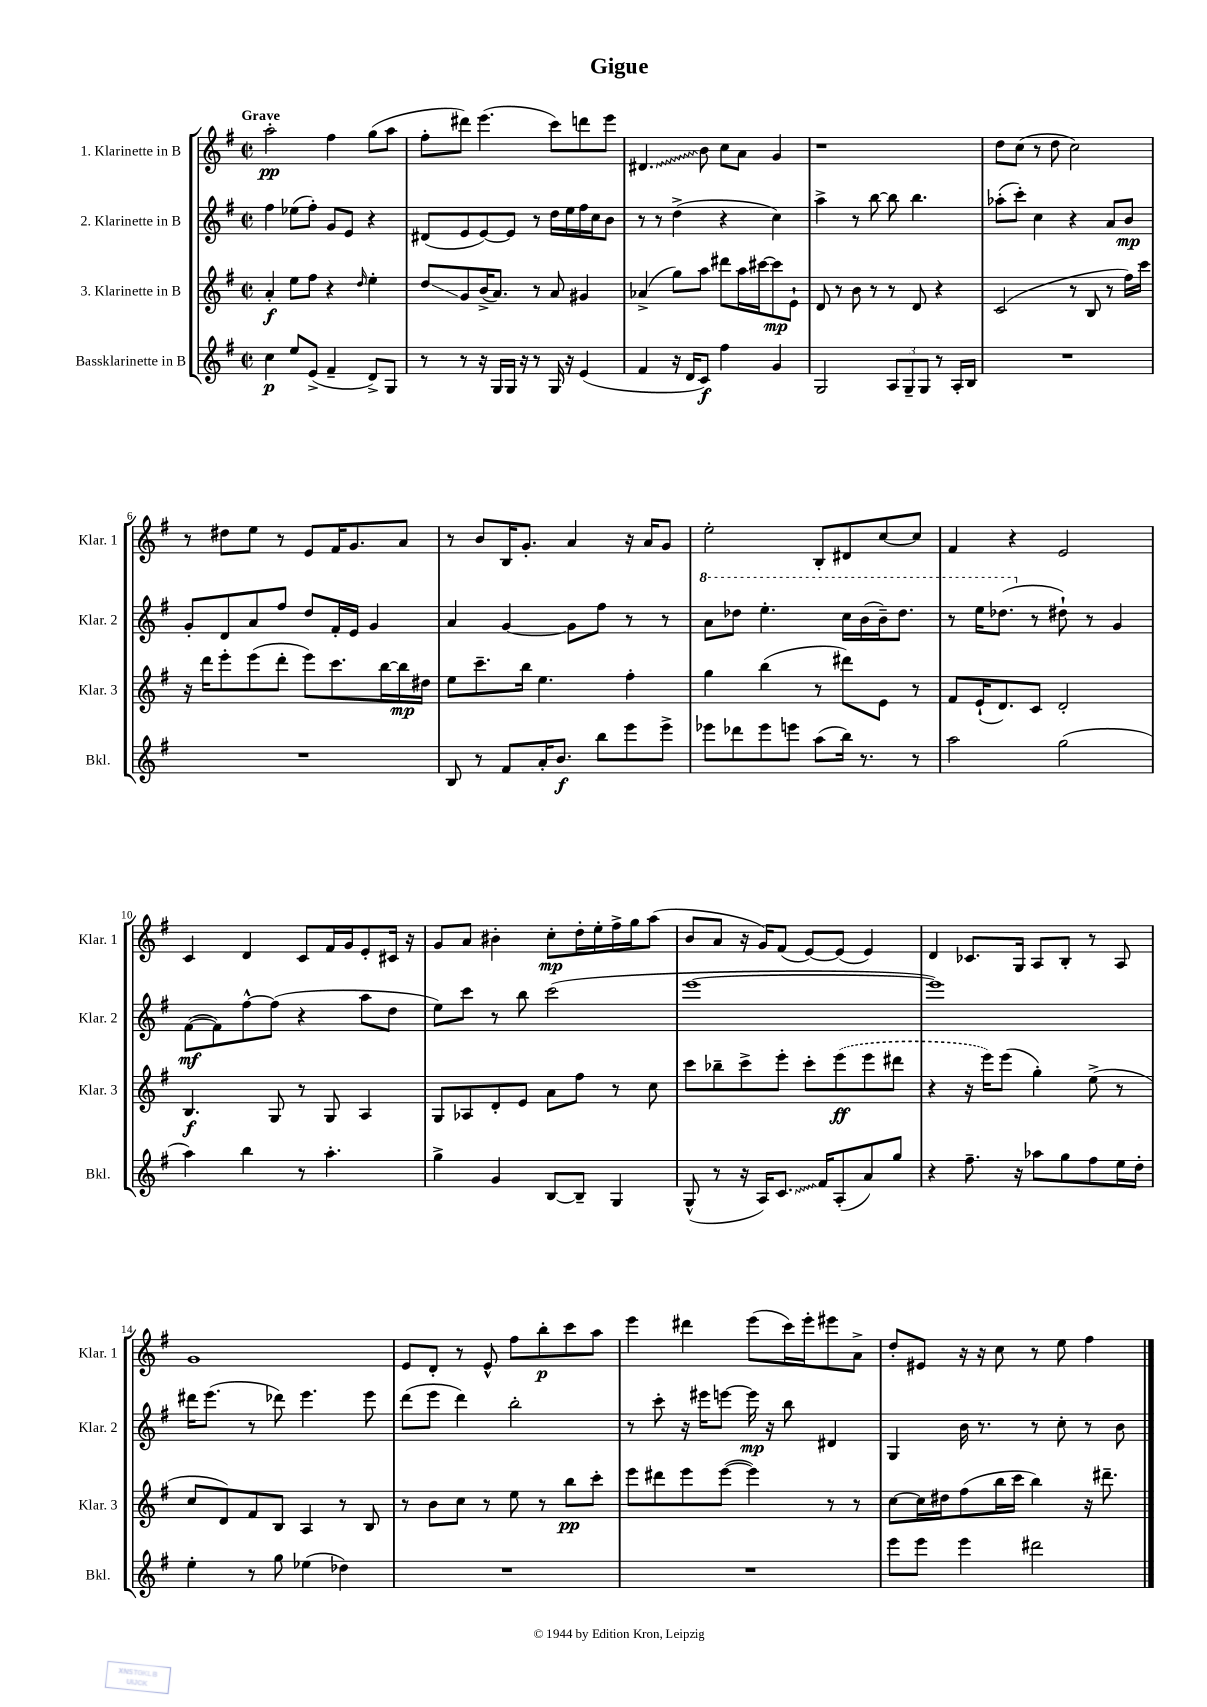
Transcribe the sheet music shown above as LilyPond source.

\header { title = "Gigue" }
<<
\new StaffGroup <<
\new Staff = "s0" \with { instrumentName = "1. Klarinette in B" shortInstrumentName = "Klar. 1" } {
    \clef treble \key g \major \defaultTimeSignature \time 2/2 \tempo "Grave"
    \autoBeamOff a''2-.\pp fis''4 g''8[( a''8] |
    fis''8[-. dis'''8]) e'''4.( c'''8[) d'''8 e'''8] |
    \once \override Glissando.style = #'zigzag dis'4.\glissando b'8 c''8[ a'8] g'4 |
    r1 |
    d''8[ c''8]( r8 d''8 c''2) |
    r8 dis''8[ e''8] r8 e'8[ fis'16 g'8. a'8] |
    r8 b'8[ b16 g'8.]-. a'4 r16 a'16[ g'8] |
    e''2-. b8[-. dis'8 c''8~ c''8] |
    fis'4 r4 e'2 |
    c'4 d'4 c'8[ fis'16 g'16 e'8-. cis'16] r16 |
    g'8[ a'8] bis'4-. c''8[-.\mp d''16-. e''16-. fis''16-> g''16 a''8]( |
    b'8[ a'8] r16 g'16[) fis'8]( e'8[~) e'8]( e'4) |
    d'4 ces'8.[ g16] a8[ b8]-. r8 a8 |
    g'1 |
    e'8[ d'8]-. r8 e'8-^ fis''8[ b''8-.\p c'''8 a''8] |
    e'''4 dis'''4 e'''8[( c'''16) e'''16-. eis'''8 a'8]-> |
    d''8[-. eis'8] r16 r16 c''8 r8 e''8 fis''4 \bar "|." |
}
\new Staff = "s1" \with { instrumentName = "2. Klarinette in B" shortInstrumentName = "Klar. 2" } {
    \clef treble \key g \major \defaultTimeSignature \time 2/2
    \autoBeamOff fis''4 ees''8[( fis''8]-.) g'8[ e'8] r4 |
    dis'8[( e'8 e'8~) e'8] r8 d''16[ e''16 fis''16 c''16 b'8] |
    r8 r8 d''4->( r4 c''4) |
    a''4-> r8 b''8~ b''8 b''4. |
    aes''8[-.( c'''8]-.) c''4 r4 a'8[ b'8]\mp |
    g'8[-. d'8 a'8 fis''8] d''8[ fis'16-. e'16] g'4 |
    a'4 g'4~ g'8[ fis''8] r8 r8 |
    \ottava #1 a''8[ des'''8] e'''4.-. c'''16[ b''16( b''16--) des'''8.] |
    r8 e'''16[ des'''8.]( \ottava #0 r8 dis''8-!) r8 g'4 |
    fis'8[~\mf( fis'8) fis''8~-^ fis''8]( r4 a''8[ d''8] |
    e''8[) c'''8] r8 b''8 c'''2( |
    e'''1~ |
    e'''1) |
    dis'''16[ e'''8.]( r8 des'''8) e'''4. e'''8 |
    d'''8[( e'''8] d'''4) b''2-. |
    r8 c'''8-. r16 eis'''16[ e'''8]~ e'''16\mp r16 b''8 dis'4 |
    g4 b'16 r8. r8 c''8-. r8 b'8 \bar "|." |
}
\new Staff = "s2" \with { instrumentName = "3. Klarinette in B" shortInstrumentName = "Klar. 3" } {
    \clef treble \key g \major \defaultTimeSignature \time 2/2
    \autoBeamOff a'4-.\f e''8[ fis''8] r4 \grace { d''16 } e''4-. |
    d''8[\glissando g'8 b'16->( a'8.]) r8 a'8 gis'4 |
    aes'4->( g''8[) a''8] dis'''8[ a''16 cis'''16~ cis'''8\mp e'8]-! |
    d'8 r8 b'8 r8 r8 d'8 r4 |
    c'2( r8 b8 r8 fis''16[) c'''16] |
    r16 d'''16[ e'''8-. e'''8( d'''8]-. e'''8[) c'''8. b''16~ b''16\mp dis''16] |
    e''8[ c'''8.-- b''16] e''4. fis''4-. |
    g''4 b''4( r8 dis'''8[) e'8] r8 |
    fis'8[ e'16-!( d'8.) c'8] d'2-. |
    b4.\f g8 r8 g8 a4 |
    g8[ aes8 d'8-. e'8] a'8[ fis''8] r8 c''8 |
    c'''8[ bes''8-- c'''8-> e'''8]-. c'''8[-. \once \slurDashed e'''8\ff( e'''8 dis'''8] |
    r4 r16 e'''16[) e'''8]( g''4-.) e''8->( r8 |
    c''8[ d'8) fis'8 b8] a4 r8 b8 |
    r8 b'8[ c''8] r8 e''8 r8 b''8[\pp c'''8]-. |
    e'''8[ dis'''8 e'''8 e'''8]~( e'''4) r8 r8 |
    c''8[~ c''16 dis''16 fis''8( b''16 c'''16] b''4) r16 dis'''8.-- \bar "|." |
}
\new Staff = "s3" \with { instrumentName = "Bassklarinette in B" shortInstrumentName = "Bkl." } {
    \clef treble \key g \major \defaultTimeSignature \time 2/2
    \autoBeamOff c''4\p e''8[ e'8]->( fis'4-- d'8[->) g8] |
    r8 r8 r16 g16[ g16] r16 r8 g16 r16 e'4( |
    fis'4 r16 d'16[ c'8]\f) fis''4 g'4 |
    g2 \tuplet 3/2 { a8[ g8-- g8] } r8 a16[-. b16] |
    R1 |
    R1 |
    b8 r8 fis'8[ a'16-. b'8.]\f b''8[ e'''8 e'''8]-> |
    ees'''8[ des'''8 ees'''8 e'''8] a''8[( b''16]) r8. r8 |
    a''2 g''2( |
    a''4) b''4 r8 a''4.-. |
    g''4-> g'4 b8[~ b8]-- g4 |
    g8-^( r8 r16 a16[) \once \override Glissando.style = #'zigzag c'8.]\glissando fis'16[ a8-.( a'8) g''8] |
    r4 fis''8.-- r16 aes''8[ g''8 fis''8 e''16 d''16]-. |
    e''4-. r8 g''8 ees''4( des''4) |
    R1 |
    R1 |
    e'''8[ e'''8] e'''4 dis'''2 \bar "|." |
}
>>
>>
